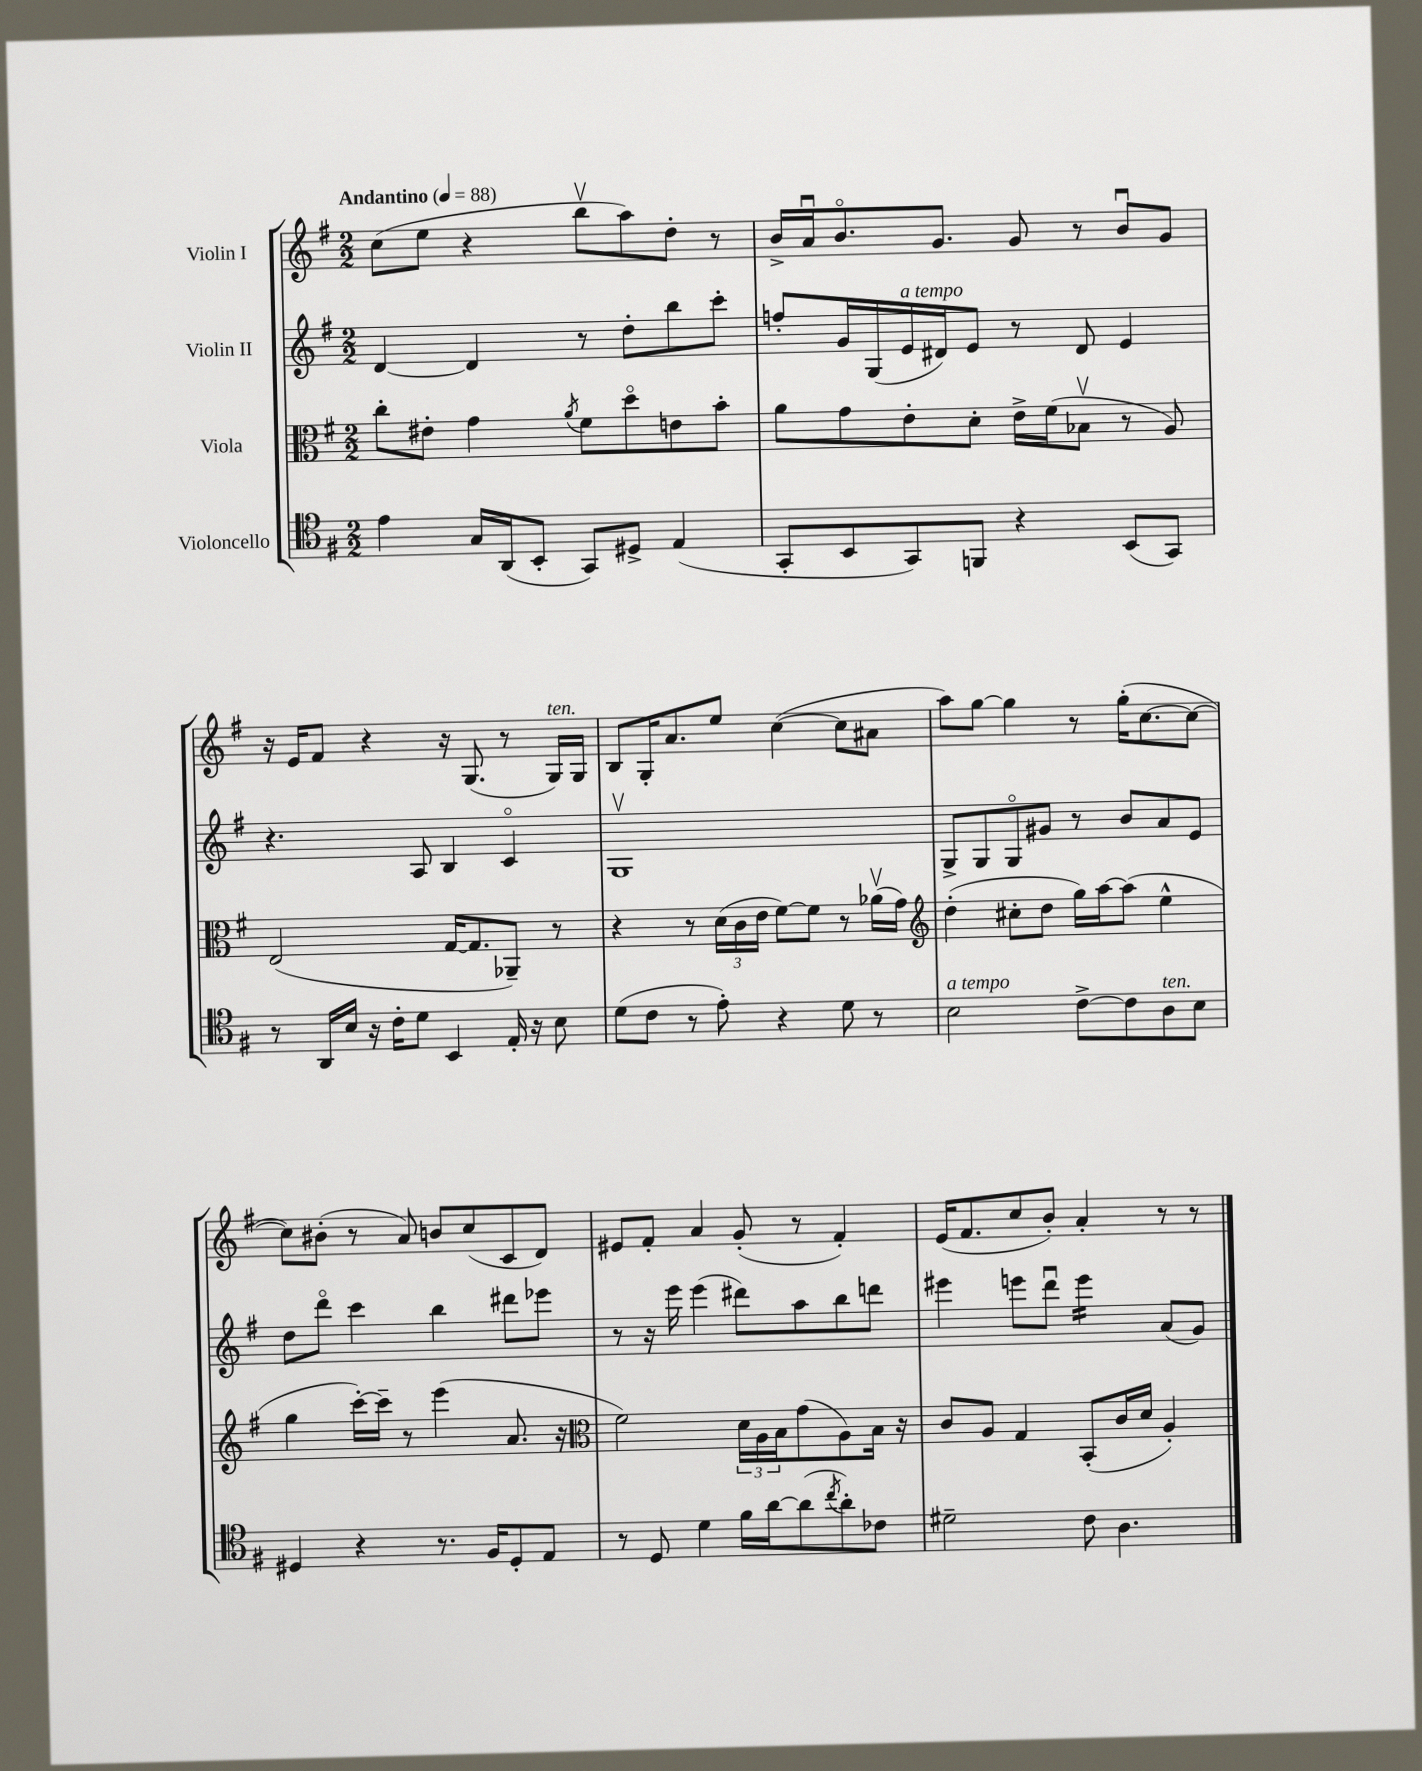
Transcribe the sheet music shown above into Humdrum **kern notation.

**kern	**kern	**kern	**kern
*staff4	*staff3	*staff2	*staff1
*clefC4	*clefC3	*clefG2	*clefG2
*k[f#]	*k[f#]	*k[f#]	*k[f#]
*M2/2	*M2/2	*M2/2	*M2/2
*MM88	*MM88	*MM88	*MM88
4e\	8cc'\L	[4d/	(8cc\L
.	8e#'\J	.	8ee\J
16G/LL	4g\	4d/]	4r
(16AA/J	.	.	.
8BB'/J	.	.	.
.	8qa/	.	.
8GG/L)	8f#\L	8r	8bbv\L
8D#^/J	8ddo\	8dd'\L	8aa\)
(4E/	8e\	8bb\	8dd'\J
.	8b'\J	8ccc'\J	8r
=	=	=	=
8GG'/L	8a\L	8ff'/L	16b^/LL
.	.	.	16au/J
8BB/	8g\	16g/L	8.bo/
.	.	(16G/	.
8GG/)	8e'\	16e/	.
.	.	16d#/J)	8.g/J
8FF/J	8d'\J	8e/J	.
4r	16e^\LL	8r	8g/
.	(16f#\J	.	.
.	8B-v\J	8d#/	8r
(8BB/L	8r	4e/	8bu/L
8GG/J)	8A/)	.	8g/J
=	=	=	=
8r	(2E/	4.r	16r
.	.	.	16e/LK
16AA/LL	.	.	8f#/J
16B/JJ	.	.	.
16r	.	.	4r
16c'\LK	.	.	.
8d\J	.	8A/	.
4BB/	[16G/LK	4B/	16r
.	8.G/]	.	(8.G/
16E'/	8AA-~/J)	4co/	8r
16r	.	.	.
8B\	8r	.	16G/LL)
.	.	.	16G/JJ
=	=	=	=
(8d\L	4r	1Gv	8B/L
8c\J	.	.	16G'/K
.	.	.	8.a/
8r	8r	.	.
8e'\)	(24d\LL	.	8ee/J
.	24c\	.	.
.	24e\JJ	.	.
4r	[8f#\L)	.	([4cc\
.	8f#\]J	.	.
8d\	8r	.	8cc\]L
8r	(16a-v\LL	.	8a#\J
.	16g\JJ)	.	.
=	=	=	=
*	*clefG2	*	*
2B\	(4dd'\	8G^/L	8aa\L)
.	.	8G/	[8gg\J
.	8cc#'\L	8Go/	4gg\]
.	8dd\J	8g#/J	.
[8c^\L	16gg\LL)	8r	8r
.	[16aa\J	.	.
8c\]	(8aa\]J	8b/L	(16gg'\LK
.	.	.	[8.cc\
8A\	4ee^^\	8a/	.
8B\J	.	8e/J	8cc\_J
=	=	=	=
4D#/	4gg\	8dd\L	8cc\]L)
.	.	8dddo\J	(8b#'\J
4r	[16ccc'\LL)	4ccc\	8r
.	16ccc~\]JJ	.	.
.	8r	.	8a/)
8.r	(4eee\	4bb\	8b/L
.	.	.	(8cc/
16F#/LK	.	.	.
8D#'/	8.a/	8ddd#\L	8c/
8E/J	.	8eee-\J	8d/J)
.	16r	.	.
=	=	=	=
*	*clefC3	*	*
8r	2f#\)	8r	8e#/L
8D/	.	16r	8f#'/J
.	.	16eee\	.
4d\	.	(4eee\	4a/
16f#\LL	24d\LL	8ddd#\L)	(8g'/
.	24A\	.	.
[16a\J	.	.	.
.	24B\J	.	.
(8a\]	(8g\	8aa\	8r
8qcc/	.	.	.
8a'\)	8A\)	8bb\	4f#'/)
8c-\J	16B\Jk	8ddd\J	.
.	16r	.	.
=	=	=	=
2d#~\	8c/L	4eee#\	(16e/LK
.	.	.	8.f#/
.	8A/J	.	.
.	4G/	8eee\L	8cc/
.	.	8dddu\J	8b'/J)
8c\	(8BB'/L	4eee\	4a'/
4.A\	16c/L	.	.
.	16d/JJ	.	.
.	4A'/)	(8a/L	8r
.	.	8g/J)	8r
==	==	==	==
*-	*-	*-	*-
